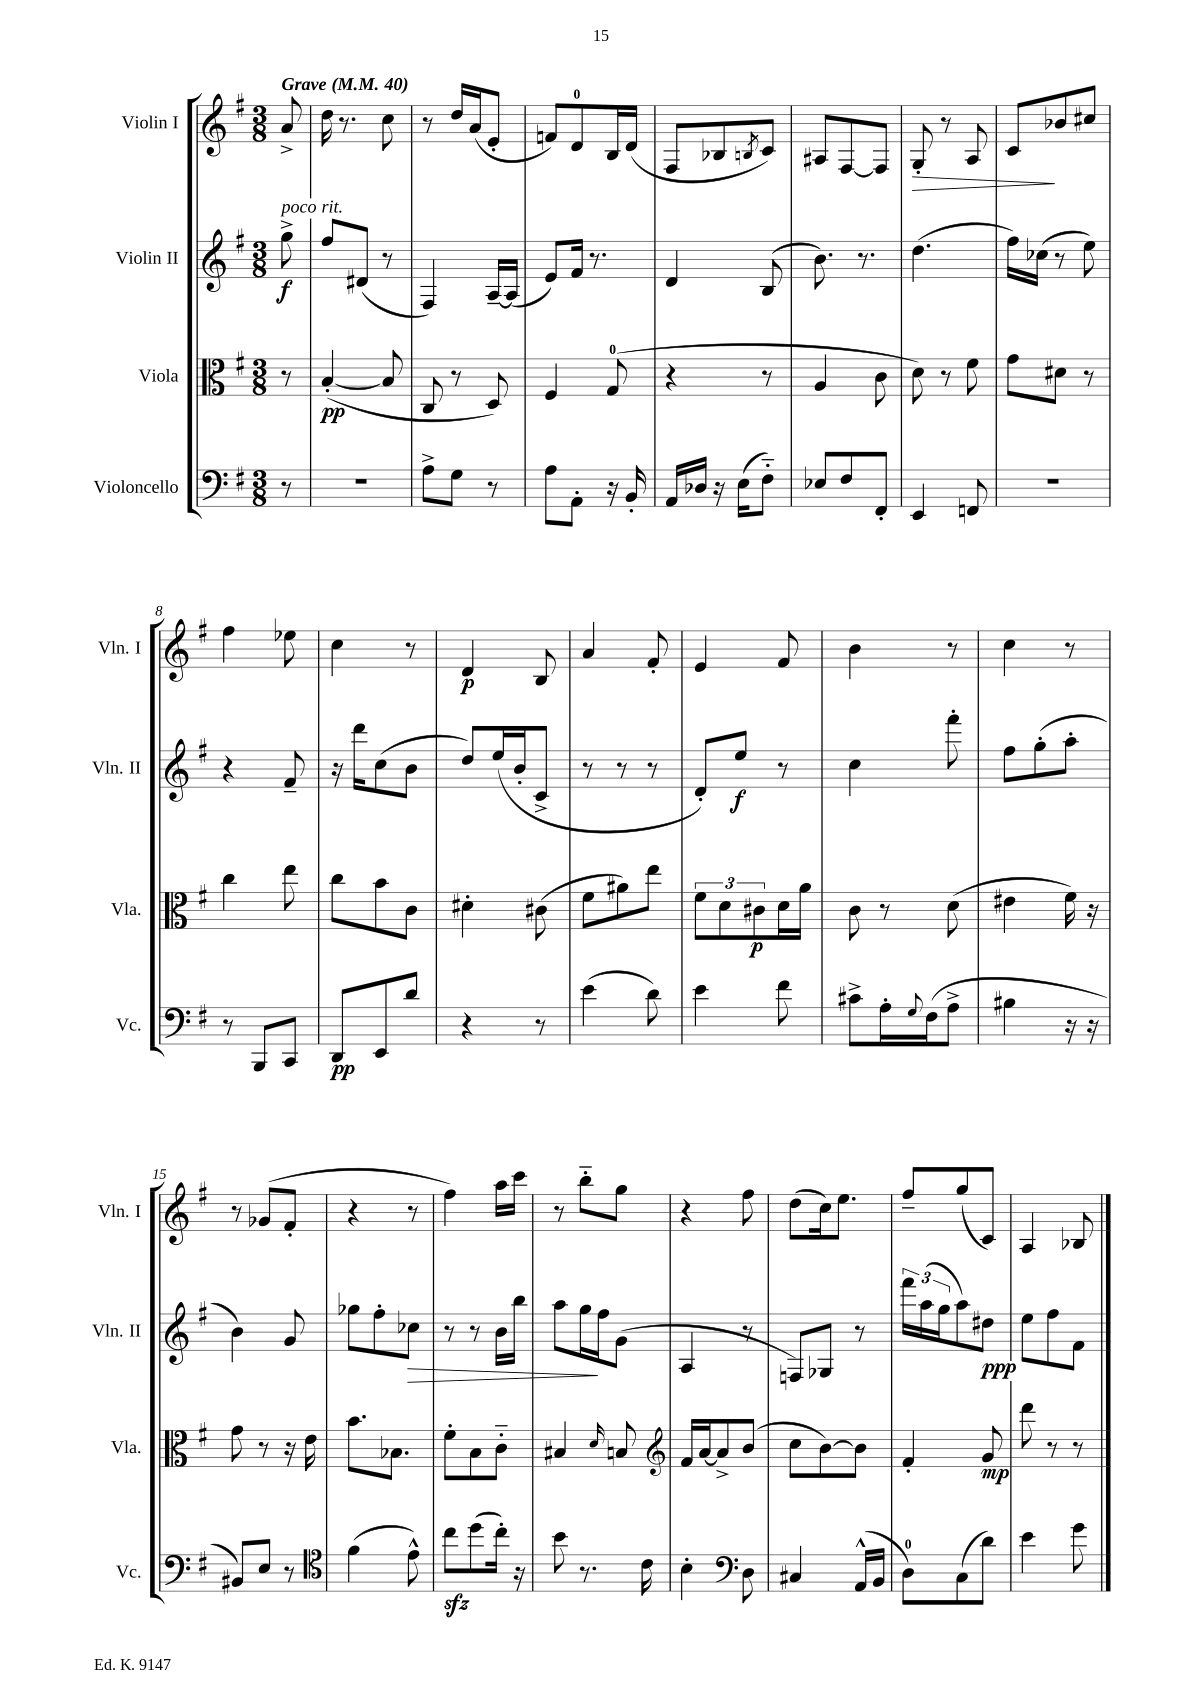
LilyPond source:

<<
\new StaffGroup <<
\new Staff = "s0" \with { instrumentName = "Violin I" shortInstrumentName = "Vln. I" } {
    \clef treble \key g \major \numericTimeSignature \time 3/8 \partial 8 \tempo "Grave" 4 = 40
    a'8-> |
    d''16 r8. c''8 |
    r8 d''16 a'16( e'8-. |
    f'8) d'8-0 b16 d'16( |
    fis8 bes8 \acciaccatura { b8 } c'8) |
    ais8 fis8~ fis8 |
    g8-.\> r8 a8 |
    c'8\! bes'8 cis''8 |
    fis''4 ees''8 |
    c''4 r8 |
    d'4\p b8 |
    a'4 fis'8-. |
    e'4 fis'8 |
    b'4 r8 |
    c''4 r8 |
    r8 ges'8( fis'8-. |
    r4 r8 |
    fis''4) a''16 c'''16 |
    r8 b''8-_ g''8 |
    r4 fis''8 |
    d''8( c''16) e''8. |
    fis''8-- g''8( c'8) |
    a4 bes8 \bar "|." |
}
\new Staff = "s1" \with { instrumentName = "Violin II" shortInstrumentName = "Vln. II" } {
    \clef treble \key g \major \numericTimeSignature \time 3/8 \partial 8
    g''8->\f^\markup { \italic "poco rit." } |
    fis''8 dis'8( r8 |
    fis4) a16~-- a16( |
    e'8) fis'16 r8. |
    d'4 b8( |
    b'8.) r8. |
    d''4.( |
    fis''16) ces''16( r8 e''8) |
    r4 fis'8-- |
    r16 d'''16 c''8( b'8 |
    d''8) e''16( b'16-. c'8-> |
    r8 r8 r8 |
    d'8-.) e''8\f r8 |
    c''4 fis'''8-. |
    fis''8 g''8-.( a''8-. |
    b'4) g'8 |
    ges''8 fis''8-. ces''8\> |
    r8 r8 b'16 b''16 |
    a''8 g''16\! fis''16 g'8( |
    a4 r8 |
    f8) ges8 r8 |
    \tuplet 3/2 { fis'''16 a''16( g''16 } a''8) dis''8\ppp |
    e''8 fis''8 fis'8 \bar "|." |
}
\new Staff = "s2" \with { instrumentName = "Viola" shortInstrumentName = "Vla." } {
    \clef alto \key g \major \numericTimeSignature \time 3/8 \partial 8
    r8 |
    b4~-.\pp( b8 |
    c8 r8 d8) |
    fis4 g8-0( |
    r4 r8 |
    a4 c'8 |
    d'8) r8 fis'8 |
    g'8 dis'8 r8 |
    c''4 e''8 |
    c''8 b'8 c'8 |
    dis'4-. cis'8( |
    fis'8 ais'8) e''8 |
    \tuplet 3/2 { fis'8 d'8 cis'8\p } d'16 a'16 |
    c'8 r8 d'8( |
    eis'4 fis'16) r16 |
    g'8 r8 r16 e'16 |
    b'8. bes8. |
    fis'8-. b8 c'8-_ |
    bis4 \grace { d'16 } b8 |
    \clef treble fis'16 a'16~ a'8-> b'8( |
    c''8 b'8~) b'8 |
    fis'4-. g'8\mp |
    d'''8 r8 r8 \bar "|." |
}
\new Staff = "s3" \with { instrumentName = "Violoncello" shortInstrumentName = "Vc." } {
    \clef bass \key g \major \numericTimeSignature \time 3/8 \partial 8
    r8 |
    R4. |
    a8-> g8 r8 |
    a8 a,8-. r16 b,16-. |
    a,16 des16 r16 e16( fis8-_) |
    ees8 fis8 fis,8-. |
    e,4 f,8 |
    R4. |
    r8 b,,8 c,8 |
    d,8\pp e,8 d'8 |
    r4 r8 |
    e'4( d'8) |
    e'4 fis'8 |
    cis'8-> a16-. \appoggiatura { g8 } fis16( a8-> |
    bis4 r16 r16 |
    bis,8) e8 r8 |
    \clef tenor fis'4( e'8-^) |
    c''8\sfz d''8( c''16-.) r16 |
    b'8 r8. c'16 |
    b4-. \clef bass d8 |
    cis4 a,16-^( b,16 |
    d8-0) c8( d'8) |
    e'4 g'8 \bar "|." |
}
>>
>>
